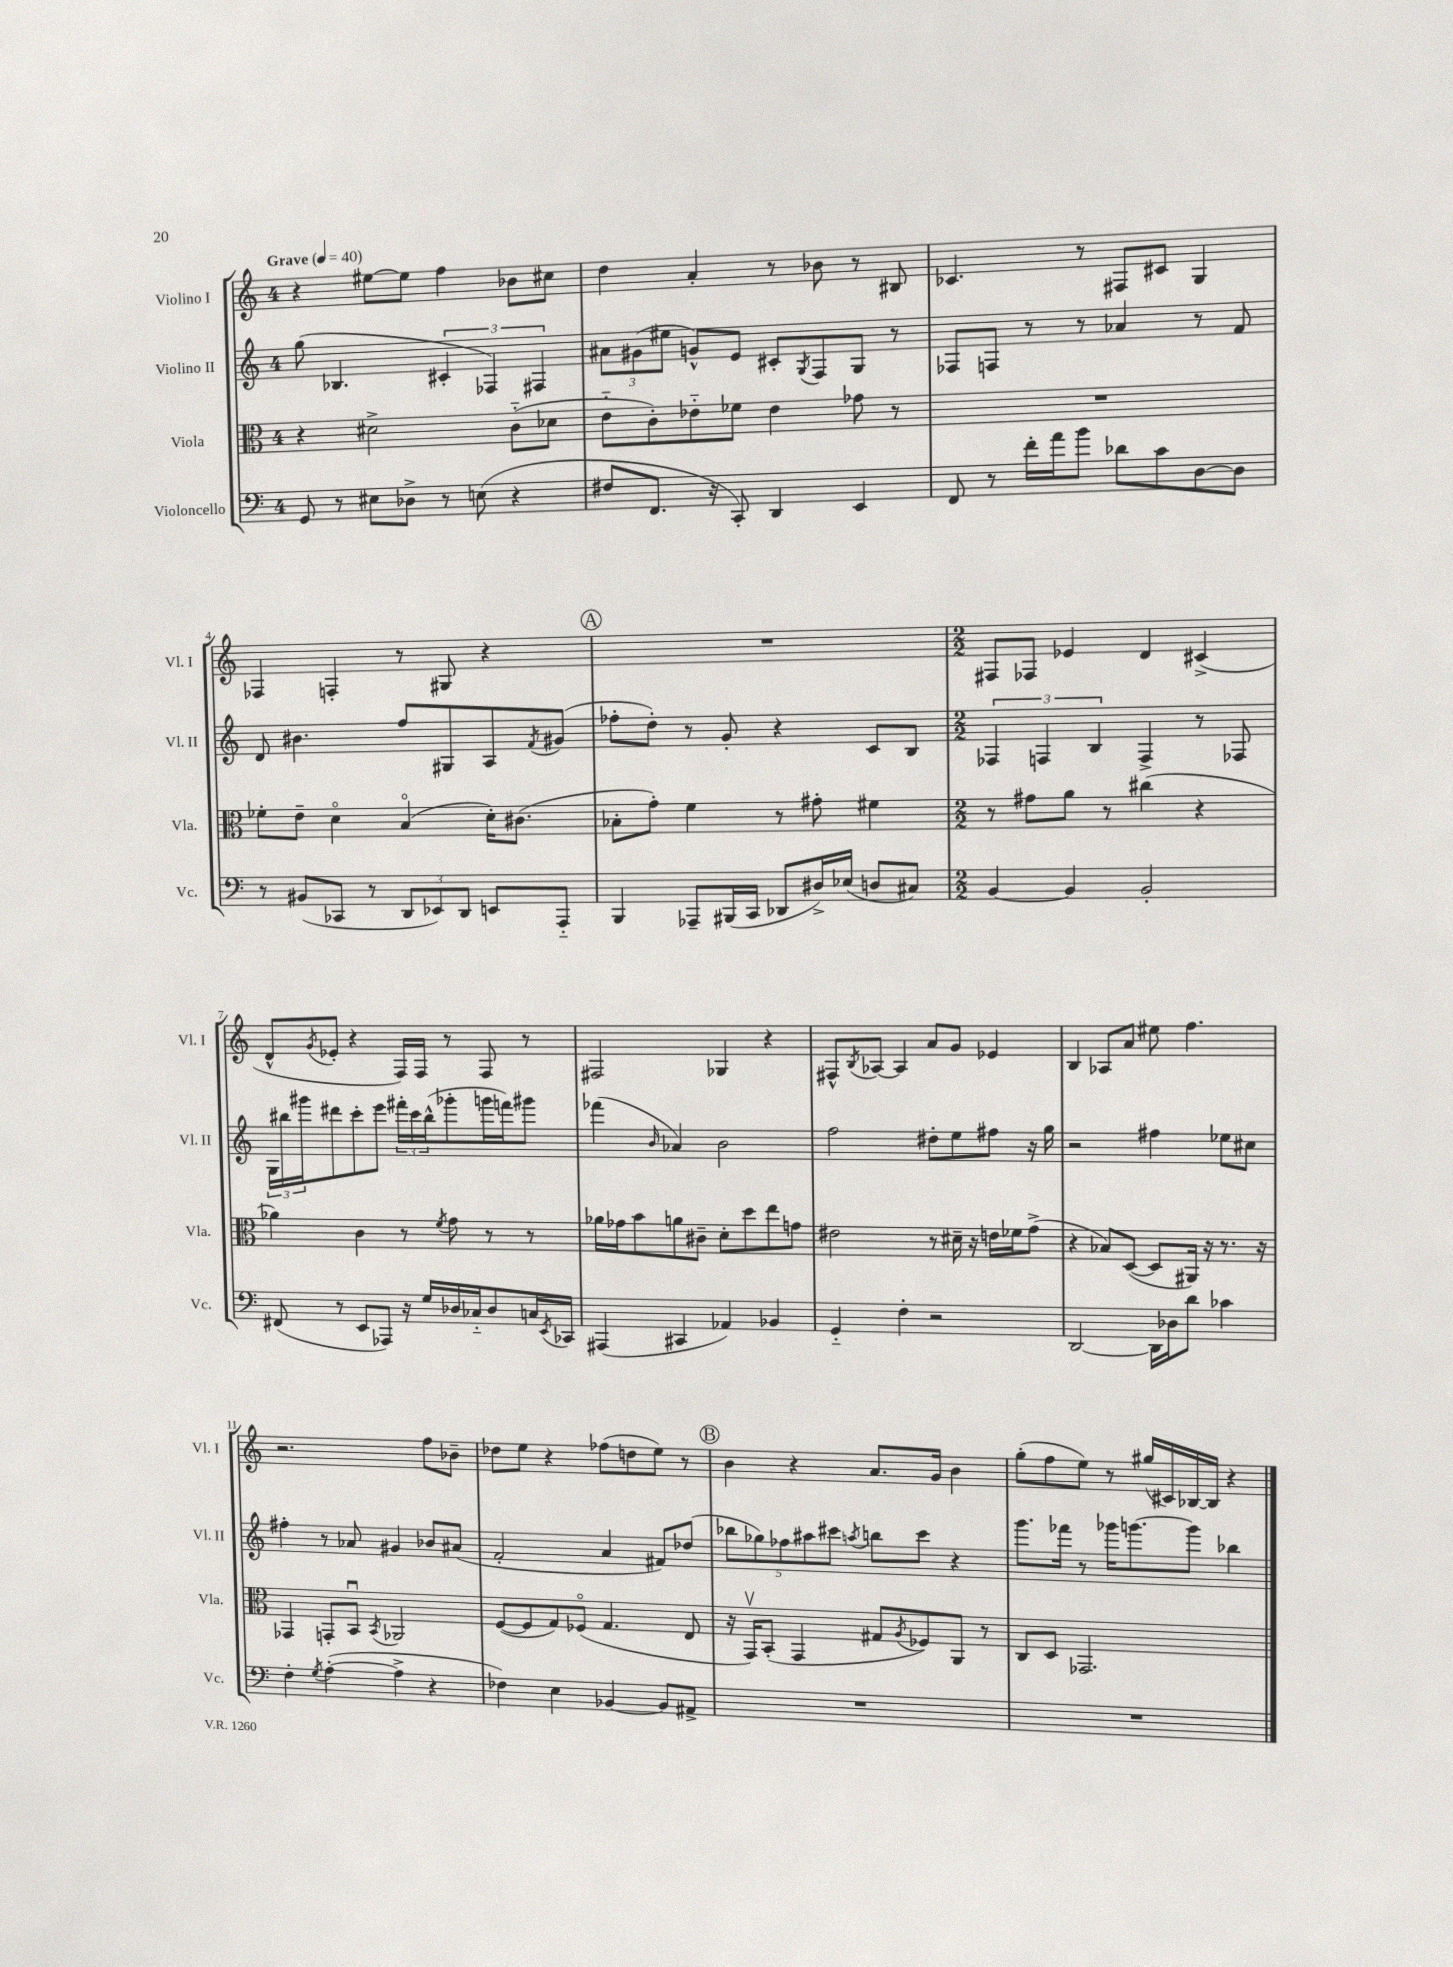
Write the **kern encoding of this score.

**kern	**kern	**kern	**kern
*part4	*part3	*part2	*part1
*staff4	*staff3	*staff2	*staff1
*I"Violoncello	*I"Viola	*I"Violino II	*I"Violino I
*I'Vc.	*I'Vla.	*I'Vl. II	*I'Vl. I
*clefF4	*clefC3	*clefG2	*clefG2
*k[]	*k[]	*k[]	*k[]
*M4/4	*M4/4	*M4/4	*M4/4
*MM40	*MM40	*MM40	*MM40
=1	=1	=1	=1
!	!	!	!LO:TX:a:B:t=Grave
8GG/	4r	(8gg\	4r
8r	.	4.B-X/	.
8E#X\L	2d#X^\	.	[8ee#X\L
8D-X^\J	.	.	8ee#\J]
8r	.	6c#X'/	4ff\
(8En\	.	.	.
.	.	6F-X/)	.
4r	(8c\L	.	8b-X\L
.	.	6F#X/	.
.	8d-X\J	.	8cc#X\J
=2	=2	=2	=2
8F#X/L	8e\L	12a#X\L	4dd\
.	.	(12g#X\	.
8.FF/J	8c'\)	.	.
.	.	12ee#X\J	.
.	8e-X\	8gn^^/L)	4a'/
16r	.	.	.
8CC'/)	8f-X\J	8e/J	.
4DD/	4e-\	8c#X'/L	8r
.	.	8qG/	.
.	.	8F/	8b-X\
4EE/	8g-X\	8G/J	8r
.	8r	8r	8B#X/
=3	=3	=3	=3
8FF/	1r	8F-X/L	4.c-X/
8r	.	8Fn/J	.
16f'\LL	.	8r	.
16a\J	.	.	.
8b\J	.	8r	8r
8d-X\L	.	4a-X/	8F#X/L
8c\	.	.	8c#X/J
[8D\	.	8r	4G/
8D\J]	.	8f/	.
!!LO:LB:g=z
=4	=4	=4	=4
8r	8f-X'\L	8d/	4F-X/
(8BB#X/L	8e~\J	4.b#X\	.
8CC-X/J	4d\	.	4Fn'/
8r	.	.	.
12DD/L	(4B/	8ff/L	8r
12EE-X/)	.	.	.
.	.	8G#X/	8G#X/
12DD/J	.	.	.
8EEn/L	16d'\KL)	8A/	4r
.	(8.c#X\J	.	.
.	.	8qf/	.
8AAA/J	.	(8g#X/J	.
!!LO:REH:place=s1:t=A
=5	=5	=5	=5
4BBB/	8B-X'\L	8ff-X'\L	1r
.	8g'\J)	8dd'\J)	.
8AAA-X~/L	4f\	8r	.
(16BBB#X/L	.	8g'/	.
16CC/JJ	.	.	.
8DD-X/L	8r	4r	.
16D#X^/L)	8g#X'\	.	.
(16E-X/JJ	.	.	.
8Dn/L	4f#X\	8c/L	.
8C#X/J)	.	8B/J	.
=6	=6	=6	=6
*M2/2	*M2/2	*M2/2	*M2/2
[4BB/	8r	6F-X/	8F#X/L
.	8g#X\L	.	8F-X/J
.	.	6Fn/	.
4BB/]	8a\J	.	4e-X/
.	.	6B/	.
.	8r	.	.
2BB'/	(4cc#X\	4F^/	4d/
.	4r	8r	(4c#X^/
.	.	8F-X/	.
!!LO:LB:g=z
=7	=7	=7	=7
(8FF#X/	4a-X\)	24G\LL	8d^^/L
.	.	24bb#X\	.
.	.	24ggg#X\J	.
.	.	.	8qg/
8r	.	8ddd#X\	8e-X'/J
8EE/L	4c\	8ccc'\	4r
8AAA-X/J)	.	8eee\J	.
16r	8r	24fff#X'\LL	16F/LL)
.	.	24ccc\	.
16G/LL	.	.	16F/JJ
.	.	(24bb#^^\J	.
.	8qf/	.	.
16D-X/	8g\	8ggg-X'\	8r
16C-X/J	.	.	.
8D-/	8r	16gggn\L	8F/
.	.	16fffn\J)	.
16Cn/L	8r	8ggg#X\J	8r
8qEE/	.	.	.
16CC-X/JJ	.	.	.
=8	=8	=8	=8
(4AAA#X/	16a-X\LL	(4fff-X\	2F#X/
.	16g-X\J	.	.
.	8b\	.	.
.	.	16qqb/	.
4CC#X/	8an\	4a-X/)	.
.	8c#X~\J	.	.
4AA-X/)	8d'\L	2b\	4G-X/
.	8dd\	.	.
4BB-X/	8ee\	.	4r
.	8gn\J	.	.
=9	=9	=9	=9
4GG/	2e#X\	2ff\	8F#X^^/L
.	.	.	8qB/
.	.	.	[8A-X/J
4F'\	.	.	4A-/]
2r	8r	8dd#X'\L	8a/L
.	16d#X~\	8ee\	8g/J
.	16r	.	.
.	16en\LL	8ff#X\J	4e-X/
.	16f-X\J	.	.
.	(8g^\J	16r	.
.	.	16gg\	.
=10	=10	=10	=10
[2DD/	4r	2r	4B/
.	8B-X/L)	.	8A-X/L
.	([8D/J	.	8a/J
16DD\LL]	8D/L]	4ff#X\	8ee#X\
16D-X\J	.	.	.
8d\J	16AA#X/Jk)	.	4.ff\
.	16r	.	.
4c-X\	8.r	8ee-X\L	.
.	.	8cc#X\J	.
.	16r	.	.
!!LO:LB:g=z
=11	=11	=11	=11
4F'\	4GG-X/	4ff#X'\	2.r
8qG/	.	.	.
([4A'\	8GGn'/L	8r	.
.	8BBu/J	8a-X/	.
.	8qBB/	.	.
4A^\]	2AA-X/	4g#X/	.
4r	.	8b-X/L	8ff\L
.	.	(8a#X/J	8b-X~\J
=12	=12	=12	=12
4F-X\)	([8F/L	2f'/	8dd-X\L
.	8F/]	.	8ee\J
4E\	8G/)	.	4r
.	(8F-X/J	.	.
[4BB-X/	4.G/	4a/	(8ff-X\L
.	.	.	8ddn\
8BB-/L]	.	8f#X/L)	8ee\J)
8AA#X^/J	8E/	(8dd-X/J	8r
!!LO:REH:place=s1:t=B
=13	=13	=13	=13
1r	16r	10bb-X\L	4b\
.	16GGv/KL)	.	.
.	.	10gg-X\)	.
.	(8BB'/J	.	.
.	.	10ff-X\	.
.	4GG/	.	4r
.	.	10aa#X\	.
.	.	10ccc#X\J	.
.	.	8qaan/	.
.	8G#X/L	8bbn\L	8.a/L
.	8qA/	.	.
.	8F-X/)	8ccc#\J	.
.	.	.	16g/Jk
.	8AA/J	4r	4b\
.	8r	.	.
=14	=14	=14	=14
1r	8C/L	8.ggg\L	(8gg'\L
.	8D/J	.	8ff\
.	.	16fff-X\Jk	.
.	2.GG-X/	8r	8ee\J)
.	.	16ggg-X\KL	8r
.	.	[8.gggn\	.
.	.	.	(16gg#X/LL
.	.	.	16c#X/)
.	.	8ggg\J]	[16B-X/
.	.	.	16B-/JJ]
.	.	4bb-X\	4r
==	==	==	==
*-	*-	*-	*-
